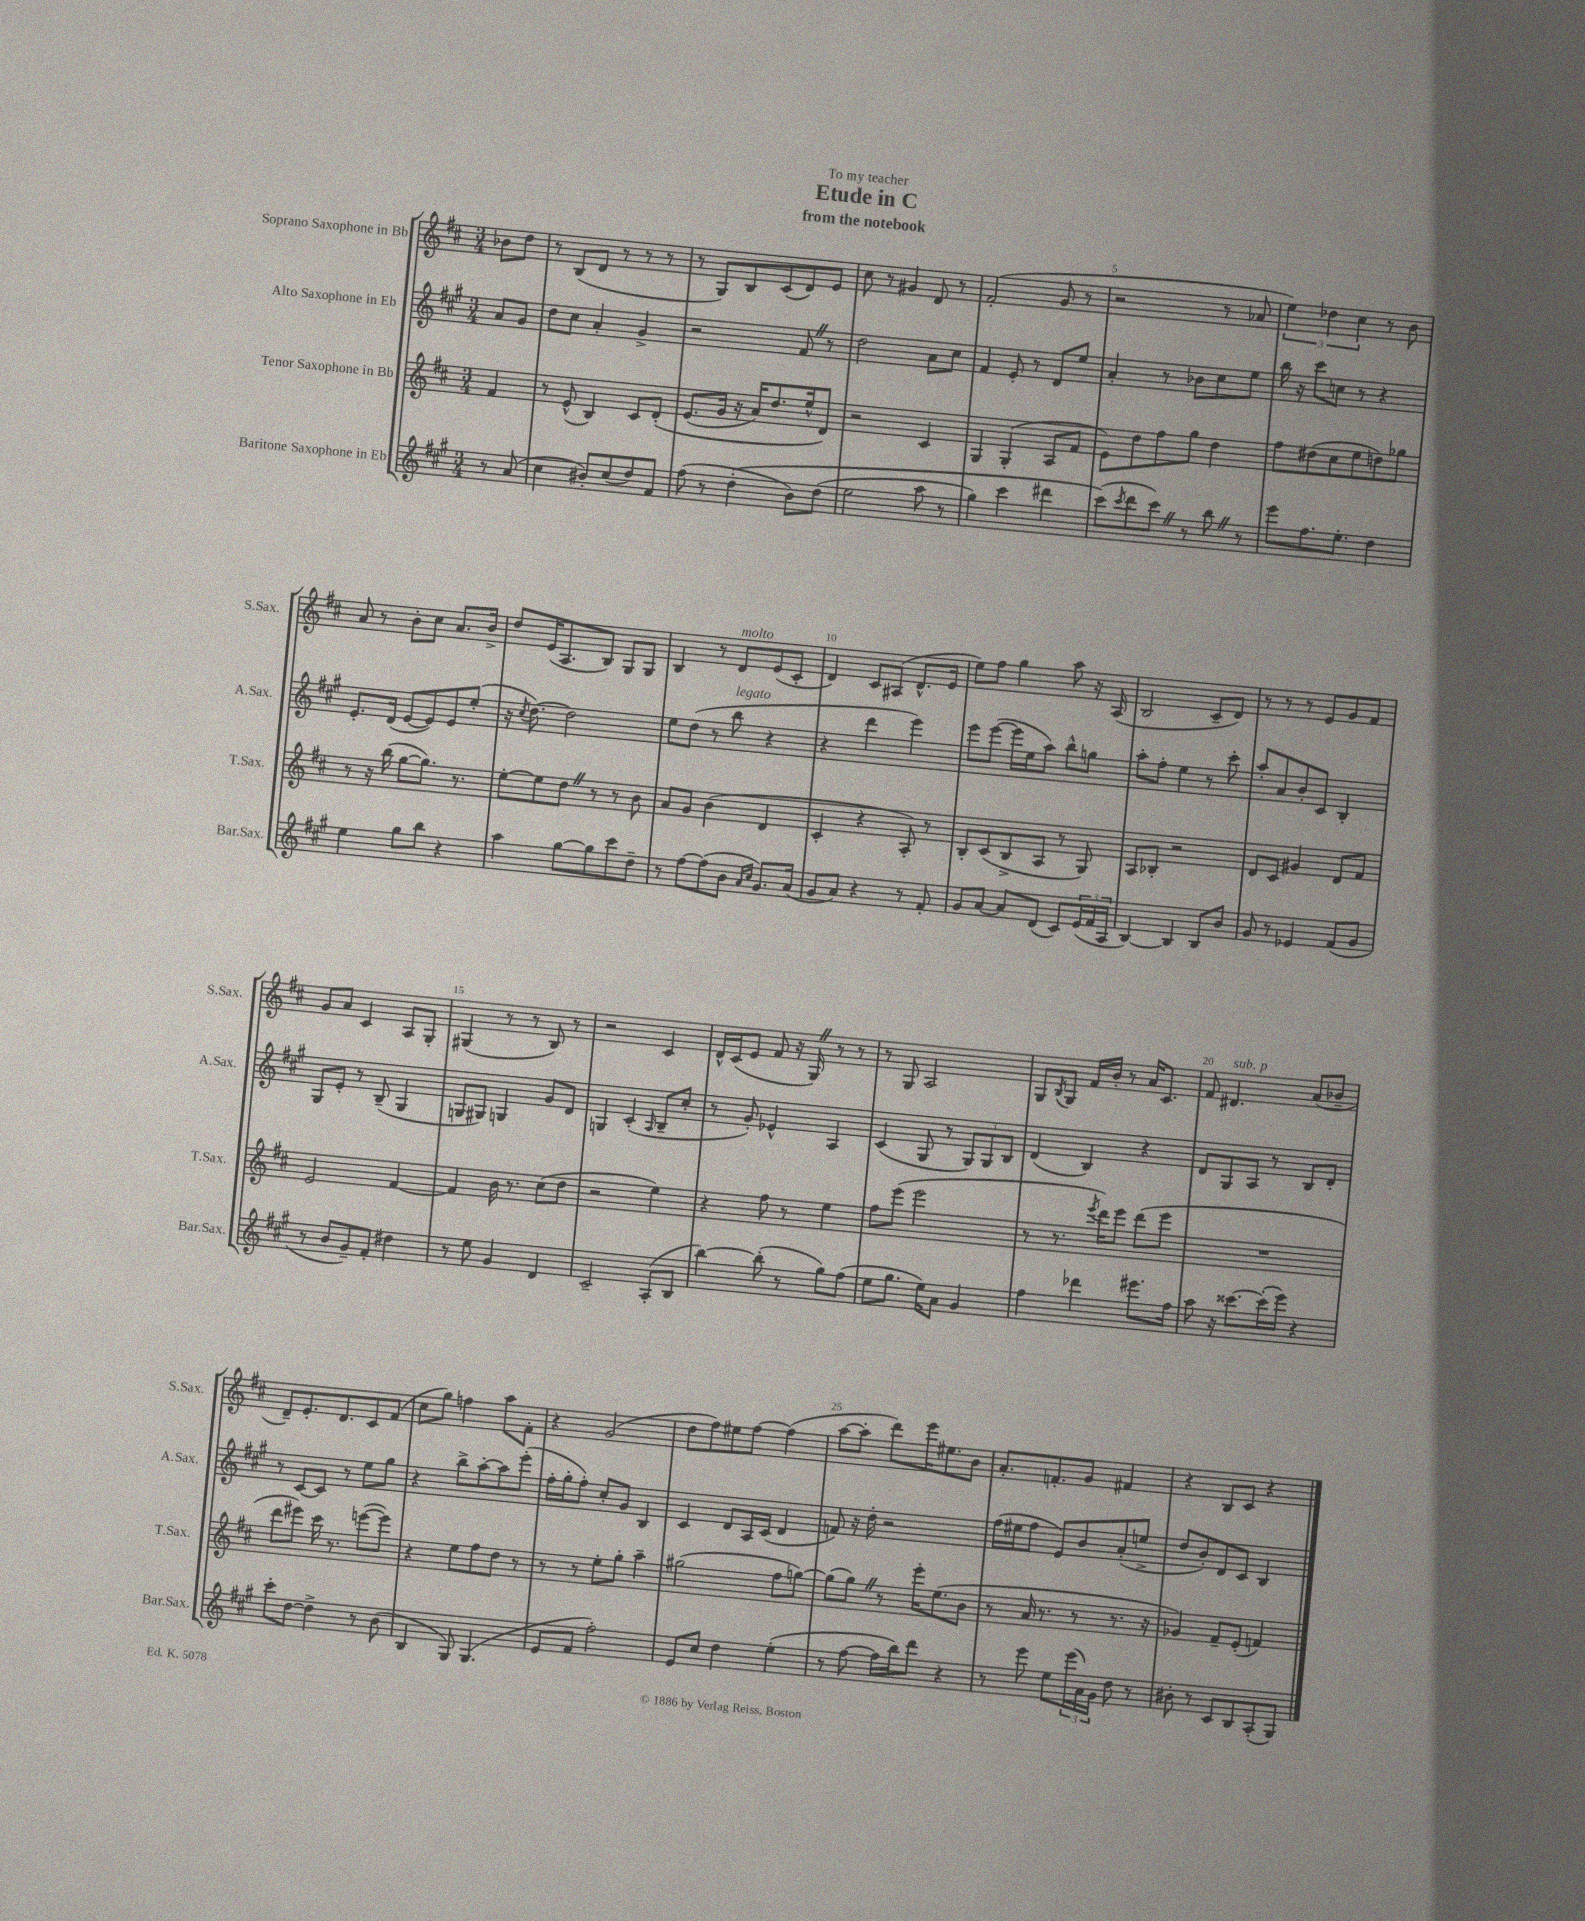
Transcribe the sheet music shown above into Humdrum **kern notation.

**kern	**kern	**kern	**kern
*part4	*part3	*part2	*part1
*staff4	*staff3	*staff2	*staff1
*I"Baritone Saxophone in Eb	*I"Tenor Saxophone in Bb	*I"Alto Saxophone in Eb	*I"Soprano Saxophone in Bb
*I'Bar.Sax.	*I'T.Sax.	*I'A.Sax.	*I'S.Sax.
*clefG2	*clefG2	*clefG2	*clefG2
*k[f#c#g#]	*k[f#c#]	*k[f#c#g#]	*k[f#c#]
*M3/4	*M3/4	*M3/4	*M3/4
=	=	=	=
8r	4f#/	8a/L	8b-X\L
(8a/	.	8g#/J	8dd\J
=1	=1	=1	=1
4cc#\	8r	8dd\L	8r
.	(8e^^/	8cc#\J	(8B/L
8b#X'/L)	4B/)	4a'/	8d/J
(8cc#/	.	.	8r
8dd/)	8c#/L	4g#^/	8r
8f#/J	(8d'/J	.	8r
=2	=2	=2	=2
(8ff#\	(8.e/L	2r	8r
8r	.	.	8G/L)
.	16g/Jk	.	.
(4dd'\	16r	.	8B/
.	16a/KL)	.	.
.	8.dd/	.	(8c#/
8b\L)	.	8f#Z/	8d/)
.	16ee^^/k	.	.
(8dd\J	8d/J)	8r	8e/J
=3	=3	=3	=3
2ee\	2r	2dd\	8cc#\
.	.	.	8r
.	.	.	4g#X/
8aa\	4c#/	8a\L	8d/
8r	.	8cc#\J	8r
=4	=4	=4	=4
4gg#\)	4G/	4f#/	(2f#'/
4ccc#\	(4G'/	8e'/	.
.	.	8r	.
4ddd#X\	8A/L	8d/L	8g/
.	8f#/J	8ee/J	8r
=5	=5	=5	=5
(8ccc#\L)	8e\L)	4a'/	2r
8qccc#/	.	.	.
8ddd\	8dd\	.	.
8ccc#Z\J)	8ff#\	8r	.
8r	8gg\J	8b-X\L	.
8bbZ\	4dd\	8cc#\	8r
8r	.	8ee\J	8a-X/
=6	=6	=6	=6
8eee\L	8ff#\L	16bb\	6ee\)
.	.	16r	.
8.ff#\	(8dd#X\	8ccc#\L	.
.	.	.	6dd-X\
.	8cc#\	8ccn\J	.
8.ee'\J	.	.	.
.	.	.	6cc#\
.	8ee\	8r	.
4dd\	8ddn\)	4r	8r
.	8gg-X\J	.	8b\
!!LO:LB:g=z
=7	=7	=7	=7
4ee\	8r	8.e'/L	8a/
.	16r	.	8r
.	(16bb\	(16d/Jk	.
8gg#\L	[8gg\L	[8e/L	8b'\L
8bb\J	8.gg\J])	8e/])	8cc#\J
4r	.	8e/	8.a/L
.	8.r	.	.
.	.	(8ee'/J	.
.	.	.	16b^/Jk
=8	=8	=8	=8
4aa\	[8ee'\L	16r	8dd/L
.	.	8qcc#/	.
.	.	[8.dd\)	.
.	8ee\]	.	(16e/K
.	.	.	8.A/
[8gg#\L	8ddZ\J	2dd\]	.
8gg#\]	8r	.	8B/J)
8ccc#\	8r	.	8G/L
8dd~\J	8b\	.	8G/J
=9	=9	=9	=9
8r	8a/L	8ee\L	4B/
[8ff#\L	8g/J	(8dd\J	.
(8ff#\]	(4b\	8r	8r
!	!	!	!LO:TX:a:i:t=molto
!	!	!LO:TX:a:i:t=legato	!
8b\J	.	8bb\	8d/L
16qqa/LL	.	.	.
16qqcc#/JJ	.	.	.
8.g#/L)	4d/	4r	(8e/
.	.	.	8c#'/J
(16a/Jk	.	.	.
=10	=10	=10	=10
8g#/L	4c#'/	4r	4d/)
8a/J)	.	.	.
4r	4r	4ddd\	8c#/L
.	.	.	(8A#X/J
8r	8A'/)	4eee\)	8.d^^/L
8f#'/	8r	.	.
.	.	.	16e/Jk
=11	=11	=11	=11
8g#/L	8B'/L	8eee\L	8ee\L)
[8a/J	(8c#/	([8eee\J	8ff#\J
8a/L]	8B^/	16eee\LL]	4gg\
.	.	16ee\J	.
(8d/J	8A/J	8aa\J)	.
8c#/L)	8r	8bb^^\L	8aa\
(24e/L	8G/)	8ggn\J	16r
24f#/	.	.	.
.	.	.	(16A/
24A/JJ	.	.	.
=12	=12	=12	=12
[4B/)	8A/L	8aa'\L	2B/
.	8B-X'/J	8ff#'\J	.
4B/]	2r	4ee\	.
8B/L	.	8r	8c#~/L
8b/J	.	8ccc#'\	8d/J)
=13	=13	=13	=13
8g#/	8d/L	8aa'/L	8r
8r	8c#/J	8a/	8r
4e-X/	4g#X/	8b'/	8r
.	.	8c#/J	8e/L
(8f#/L	8d/L	4B'/	8g/
8g#/J	8f#/J	.	8f#/J
!!LO:LB:g=z
=14	=14	=14	=14
8r	2e/	8G#/L	8g/L
8b/L	.	8e'/J	8a/J
8g#~/)	.	8r	4c#/
8f#'/J	.	(8B~/	.
4dd#X\	[4f#/	4G#/	8A/L
.	.	.	8G'/J
=15	=15	=15	=15
8r	4f#/]	8Gn/L	(4G#X/
8ee\	.	8G#X/J)	.
4g#/	16b\	4Gn/	8r
.	8.r	.	.
.	.	.	8r
4d/	(8cc#\L	8g#/L	8B/)
.	8dd\J	8d/J	8r
=16	=16	=16	=16
2c#~/	2r	4Gn/	2r
.	.	(4c#'/	.
.	.	16qqA/	.
(8A'/L	4ee\)	8B~/L	4c#/
8B/J	.	8cc#'/J	.
=17	=17	=17	=17
[4bb\)	4r	8r	16d^^/LL
.	.	.	(16c#/J
.	.	8g#'/)	8e/J
(8bb'\]	8ff#\	4e-X^^/	8f#/
8r	8r	.	16r
.	.	.	16GZ/)
8gg#\L)	4ee\	4A/	8r
(8ff#\J	.	.	8r
=18	=18	=18	=18
8ee\L	8ff#\L	(4c#/	8r
8.gg#\J	(8eee\J	.	8G/
.	2eee\	8G#/	2A/
16ee\KL)	.	.	.
8a\J	.	8r	.
4g#/	.	12G#/L)	.
.	.	12G#/	.
.	.	12B/J	.
=19	=19	=19	=19
4ff#\	8r	(4d/	8G/L
.	.	.	8qB/
.	8.r	.	8G/J
4ddd-X\	.	4B/)	16f#/LL
.	8qeee/	.	.
.	16ddd\KL)	.	16b'/JJ
.	8eee\J	.	8r
8.eee#X\L	(8ddd\L	4r	16a/KL
.	.	.	8.c#/J
.	8eee\J	.	.
16ff#\Jk	.	.	.
=20	=20	=20	=20
8aa\	2.r	8d/L	8f#/
!	!	!	!LO:TX:a:i:t=sub. p
16r	.	8G#/	4.d#X/
[8.ccc##X\L	.	.	.
.	.	8A/J	.
(16ccc##'\L]	.	8r	.
16eee\JJ)	.	.	.
4r	.	8B/L	(8a/L
.	.	8d'/J	8b-X~/J
!!LO:LB:g=z
=21	=21	=21	=21
8ccc#'\L	8ddd\L	8r	8d~/L)
[8dd\J	8eee#X\J)	[8c#/L	8.e'/
4dd^\]	16ccc#\	8c#/J]	.
.	8.r	.	8.d/
.	.	8r	.
8r	([8eeen\L	8ee\L	8c#/
(8b\	8eee\J])	8gg#\J	(8f#/J
=22	=22	=22	=22
4B/	4r	4r	8cc#\L
.	.	.	8gg\J)
8G#/)	8ee\L	8bb^\L	4ffn\
(4.G#/	8ff#\	[8aa'\	.
.	8dd\J	8aa\]	8aa\L
.	8r	(8eee'\J	8f#'\J
=23	=23	=23	=23
8e/L	8r	16ff#'\LL	4r
.	.	16gg#'\J	.
8f#/J	8r	8ff#'\J)	.
2ff#'\)	8ee'\L	8cc#'/L	(2g/
.	8gg'\J	8g#/J	.
.	4aa~\	4B/	.
=24	=24	=24	=24
8e/L	(2gg#X\	4c#/	8dd\L
8cc#/J	.	.	8ff#\)
4dd\	.	8d/L	8ee#X\
.	.	16A/L	[8ff#\J
.	.	(16c#/JJ	.
(4ee'\	8ff#\L	4d/	(4ff#\]
.	[8ggn\J)	.	.
=25	=25	=25	=25
8r	(8gg\L]	8fn/)	[8aa\L
[8ff#\	8ggZ\J)	16r	8aa'\J]
.	.	16dd'\	.
16ff#\LL]	8r	2r	8ddd\L)
16bb\J)	.	.	.
8ddd\J	16eee'\KL	.	16eee\K
.	(8.ee\	.	8.ee#X\
4r	.	.	.
.	8b\J	.	8b\J
=26	=26	=26	=26
8r	8r	(16ff#\LL	8.a'/L
.	.	16ee#X\J	.
8eee\	16a/	8ff#\J	.
.	8.r	.	8.fn'/
8ee\L	.	8e/L)	.
(24eee\L	8r	8b/	8g/J
24a\)	.	.	.
24g#\JJ	.	.	.
8dd\	8.r	(8a'/	4f#X/
8r	.	8een^/J	.
.	16r	.	.
=27	=27	=27	=27
8b#X'\	4g-X/)	8dd/L	4r
8r	.	8b'/)	.
8c#/L	8f#~/L	8d/	8B/L
8B/	(8e'/J	8c#/J	8c#/J
(8A'/	4fn/)	4B/	4r
8G#/J)	.	.	.
==	==	==	==
*-	*-	*-	*-
